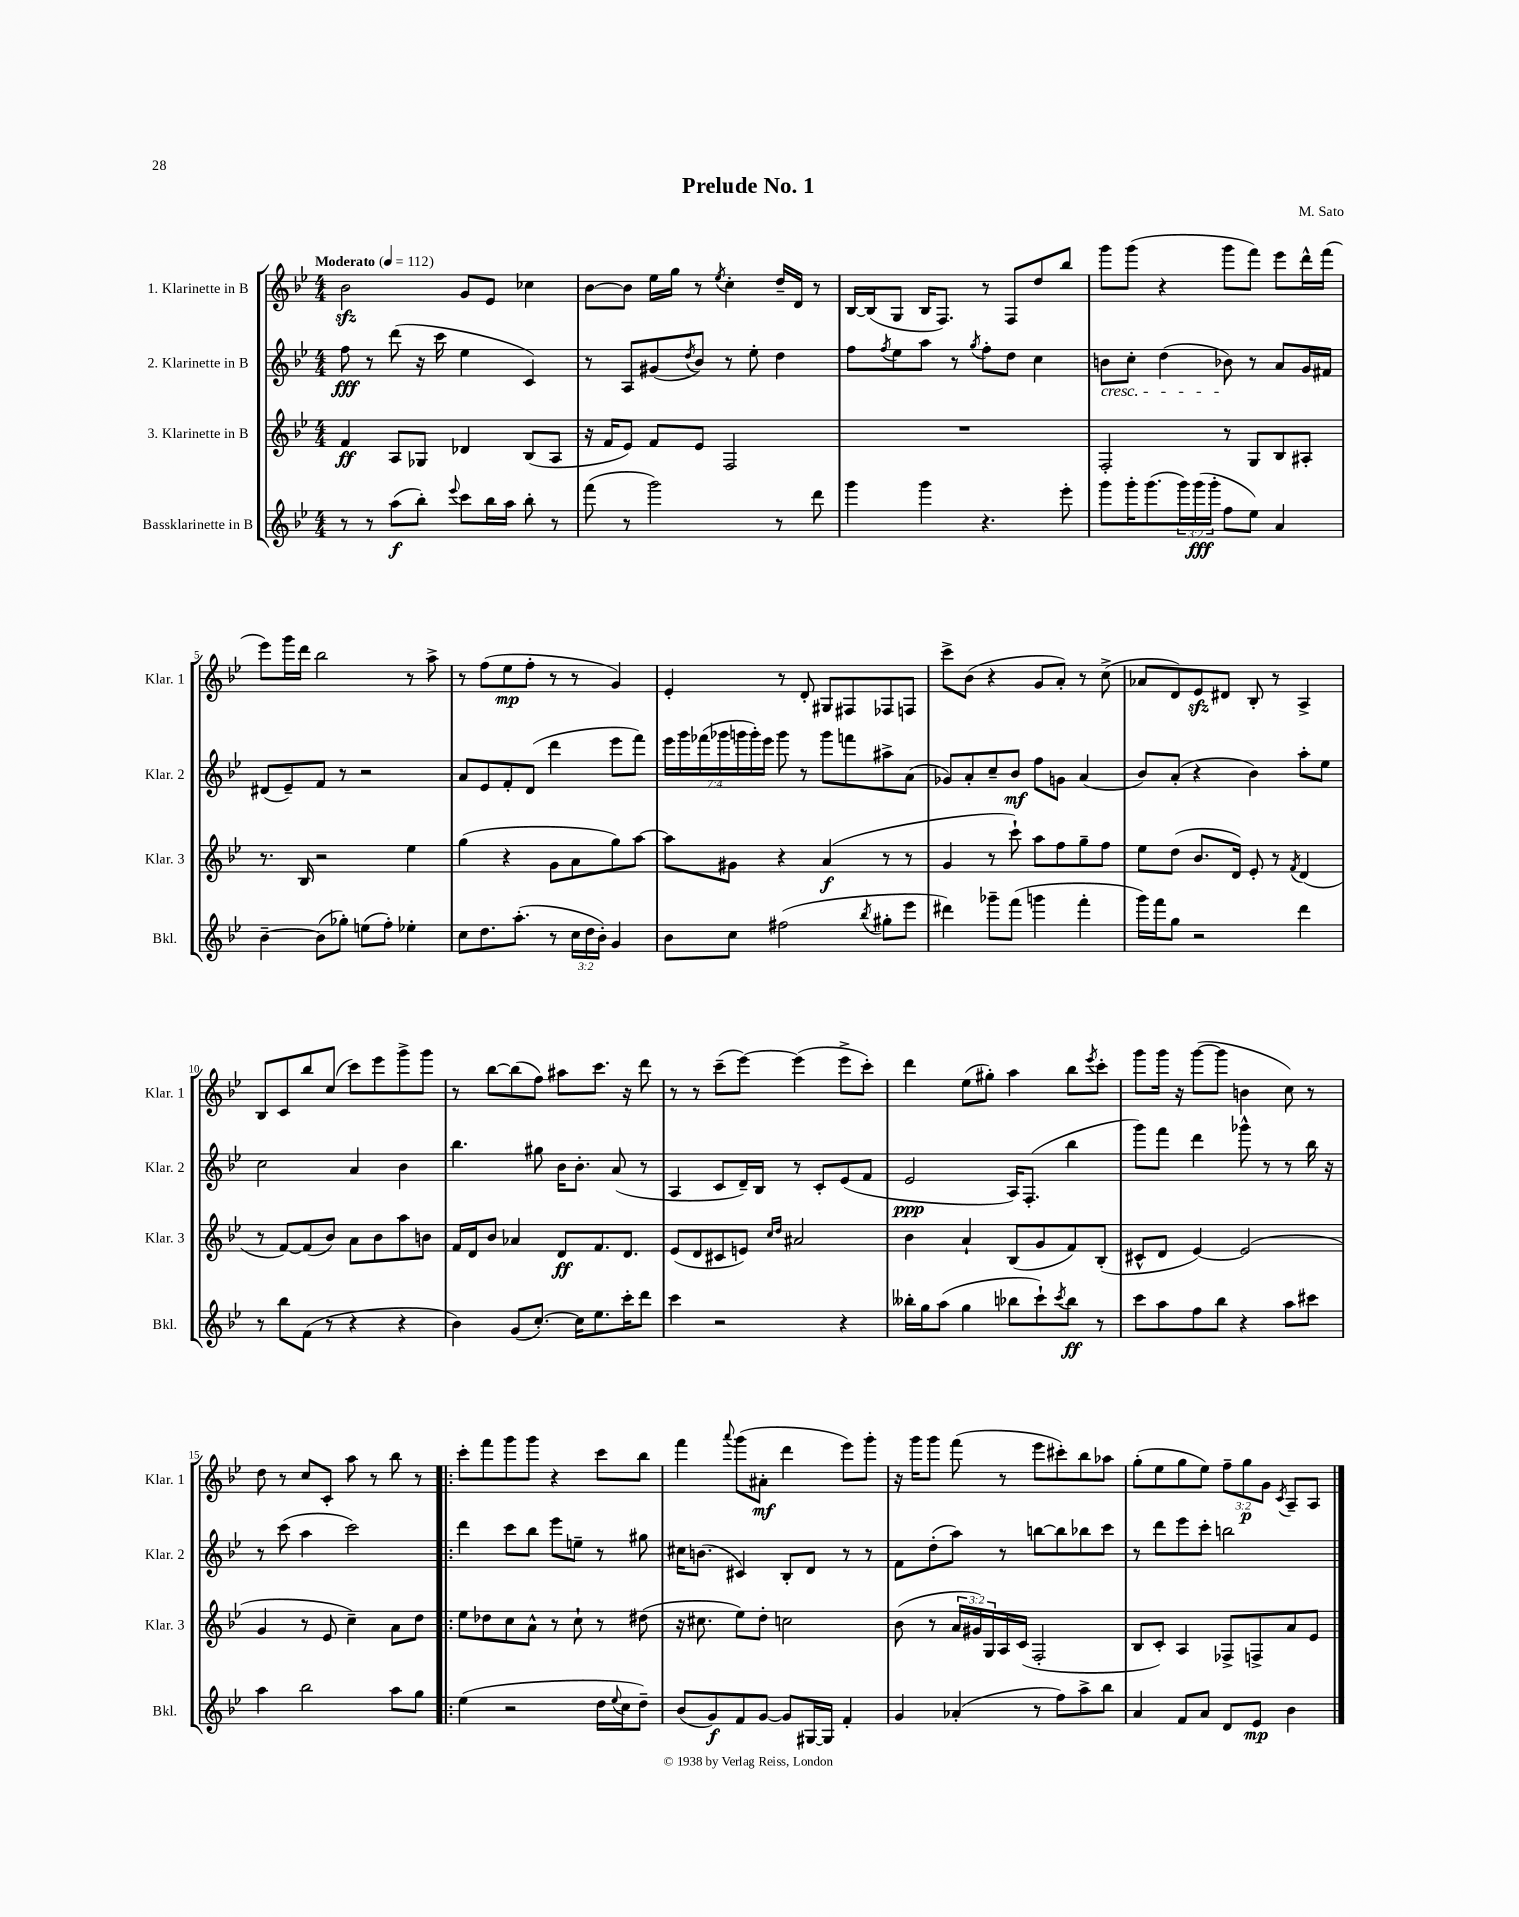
\header { title = "Prelude No. 1" composer = "M. Sato" }
<<
\new StaffGroup <<
\new Staff = "s0" \with { instrumentName = "1. Klarinette in B" shortInstrumentName = "Klar. 1" } {
    \clef treble \key bes \major \numericTimeSignature \time 4/4 \override Staff.TupletNumber.text = #tuplet-number::calc-fraction-text \tempo "Moderato" 4 = 112
    bes'2\sfz g'8 ees'8 ces''4 |
    bes'8~ bes'8 ees''16 g''16 r8 \acciaccatura { ees''8 } c''4-. d''16-- d'16 r8 |
    bes16~ bes16( g8 bes16 f8.) r8 f8 d''8 bes''8 |
    g'''8 g'''8( r4 g'''8 f'''8) ees'''8 d'''16-^ f'''16( |
    ees'''8) g'''16 d'''16 bes''2 r8 a''8-> |
    r8 f''8( ees''8\mp f''8-. r8 r8 g'4) |
    ees'4-. r8 d'8-. gis8 fis8 fes8 f8 |
    c'''8-> bes'8( r4 g'8 a'8-.) r8 c''8->( |
    aes'8 d'8) ees'8\sfz dis'8 bes8-. r8 a4-> |
    bes8 c'8 bes''8 c''8( c'''8) ees'''8 g'''8-> g'''8 |
    r8 bes''8~ bes''8( f''8) ais''8 c'''8. r16 d'''8 |
    r8 r8 c'''8--( ees'''8~) ees'''4( ees'''8-> c'''8-.) |
    d'''4 ees''8( gis''8-.) a''4 bes''8 \acciaccatura { ees'''8 } c'''8-. |
    g'''8 g'''16 r16 g'''8~( g'''8 b'4 c''8) r8 |
    d''8 r8 c''8 c'8-. a''8 r8 bes''8 r8 |
    \bar ".|:" c'''8-. f'''8 g'''8 g'''8 r4 c'''8 bes''8 |
    f'''4 \appoggiatura { a'''8 } g'''8( ais'8-.\mf d'''4 ees'''8) g'''8-. |
    r16 g'''16 g'''8 f'''8( r8 ees'''8 cis'''8-.) bes''8 aes''8 |
    g''8-.( ees''8 g''8 ees''8) \tuplet 3/2 { f''8-- g''8\p g'8 } \acciaccatura { c'8 } a8-- a8 \bar "|." |
}
\new Staff = "s1" \with { instrumentName = "2. Klarinette in B" shortInstrumentName = "Klar. 2" } {
    \clef treble \key bes \major \numericTimeSignature \time 4/4 \override Staff.TupletNumber.text = #tuplet-number::calc-fraction-text
    f''8\fff r8 d'''8( r16 c'''16 ees''4 c'4) |
    r8 a8 gis'8( \acciaccatura { d''8 } bes'8) r8 ees''8-. d''4 |
    f''8 \acciaccatura { f''8 } ees''8 a''8 r8 \acciaccatura { g''8 } f''8-. d''8 c''4 |
    b'8\cresc c''8-. d''4( bes'8\!) r8 a'8 g'16 fis'16 |
    dis'8( ees'8--) f'8 r8 r2 |
    a'8 ees'8 f'8-. d'8( d'''4 ees'''8 f'''8) |
    \tuplet 7/4 { ees'''16 g'''16 fes'''16( ges'''16 g'''16 g'''16-.) ees'''16 } g'''8 r8 g'''8 f'''8 ais''8-> a'8( |
    ges'8) a'8-. c''8-- bes'8\mf f''8 g'8 a'4( |
    bes'8) a'8-.( r4 bes'4) a''8-. ees''8 |
    c''2 a'4 bes'4 |
    bes''4. gis''8 bes'16 bes'8.-. a'8( r8 |
    a4 c'8 d'16--) bes16 r8 c'8-. ees'8( f'8 |
    ees'2\ppp a16) f8.-.( bes''4 |
    g'''8) f'''8 d'''4 ges'''8-^ r8 r8 bes''16 r16 |
    r8 c'''8( a''4 c'''2) |
    \bar ".|:" d'''4 c'''8 bes''8 ees'''8 e''8-- r8 gis''8 |
    cis''16 b'8.( cis'4) bes8-. d'8 r8 r8 |
    f'8 d''8-.( a''8) r8 b''8~ b''8 bes''8 c'''8 |
    r8 d'''8 ees'''8 c'''8-. b''2 \bar "|." |
}
\new Staff = "s2" \with { instrumentName = "3. Klarinette in B" shortInstrumentName = "Klar. 3" } {
    \clef treble \key bes \major \numericTimeSignature \time 4/4 \override Staff.TupletNumber.text = #tuplet-number::calc-fraction-text
    f'4\ff a8 ges8 des'4 bes8( a8 |
    r16 f'16 ees'8) f'8 ees'8 f2 |
    R1 |
    f2-. r8 g8 bes8 ais8-. |
    r8. bes16 r2 ees''4 |
    g''4( r4 g'8 a'8 g''8) a''8~ |
    a''8 gis'8 r4 a'4\f( r8 r8 |
    g'4 r8 c'''8-!) a''8 f''8 g''8-- f''8 |
    ees''8 d''8( bes'8. d'16) ees'8-. r8 \acciaccatura { f'8 } d'4( |
    r8 f'8~) f'8( bes'8) a'8 bes'8 a''8 b'8 |
    f'16 d'16 bes'8 aes'4 d'8\ff f'8. d'8. |
    ees'8( d'8 cis'8 e'8) \grace { c''16 d''16 } ais'2 |
    bes'4 a'4-! bes8( g'8 f'8) bes8-.( |
    cis'8-^ d'8 ees'4~) ees'2( |
    g'4 r8 ees'8 c''4--) a'8 d''8 |
    \bar ".|:" ees''8 des''8 c''8 a'8-^ r8 c''8-! r8 dis''8( |
    r16 cis''8. ees''8) d''8-. c''2 |
    bes'8( r8 \tuplet 3/2 { a'16 gis'16) g16 } a16 c'16( f2-. |
    bes8 c'8-.) a4 fes8-> f8-> a'8 ees'8 \bar "|." |
}
\new Staff = "s3" \with { instrumentName = "Bassklarinette in B" shortInstrumentName = "Bkl." } {
    \clef treble \key bes \major \numericTimeSignature \time 4/4 \override Staff.TupletNumber.text = #tuplet-number::calc-fraction-text
    r8 r8 a''8\f( bes''8-.) \appoggiatura { ees'''8 } c'''8 bes''16 a''16 bes''8-. r8 |
    f'''8( r8 g'''2) r8 d'''8 |
    g'''4 g'''4 r4. ees'''8-. |
    g'''8 g'''16-. g'''8.( \tuplet 3/2 { g'''16) g'''16\fff( g'''16-. } f''8 ees''8) a'4 |
    bes'4~-- bes'8( ges''8-.) e''8( f''8-.) ees''4-. |
    c''8 d''8. a''8.-.( r8 \tuplet 3/2 { c''16 d''16 bes'16-.) } g'4 |
    bes'8 c''8 fis''2( \acciaccatura { bes''8 } gis''8-. ees'''8 |
    dis'''4) ges'''8-- f'''8( g'''4 f'''4-. |
    g'''16) f'''16 g''8 r2 d'''4 |
    r8 bes''8 f'8( r8 r4 r4 |
    bes'4) g'8( c''8.~-.) c''16 ees''8. c'''16-. d'''8 |
    c'''4 r2 r4 |
    beses''16-. g''16 a''8( g''4 bes''8 c'''8-!) \acciaccatura { c'''8 } bes''8\ff r8 |
    c'''8 a''8 f''8 bes''8 r4 a''8 cis'''8 |
    a''4 bes''2 a''8 g''8 |
    \bar ".|:" ees''4( r2 d''16 \appoggiatura { ees''8 } c''16 d''8--) |
    bes'8( g'8\f) f'8 g'8~ g'8 gis16~ gis16 f'4-. |
    g'4 aes'4-.( r8 f''8) a''8-> bes''8 |
    a'4 f'8 a'8 d'8 ees'8\mp bes'4 \bar "|." |
}
>>
>>
